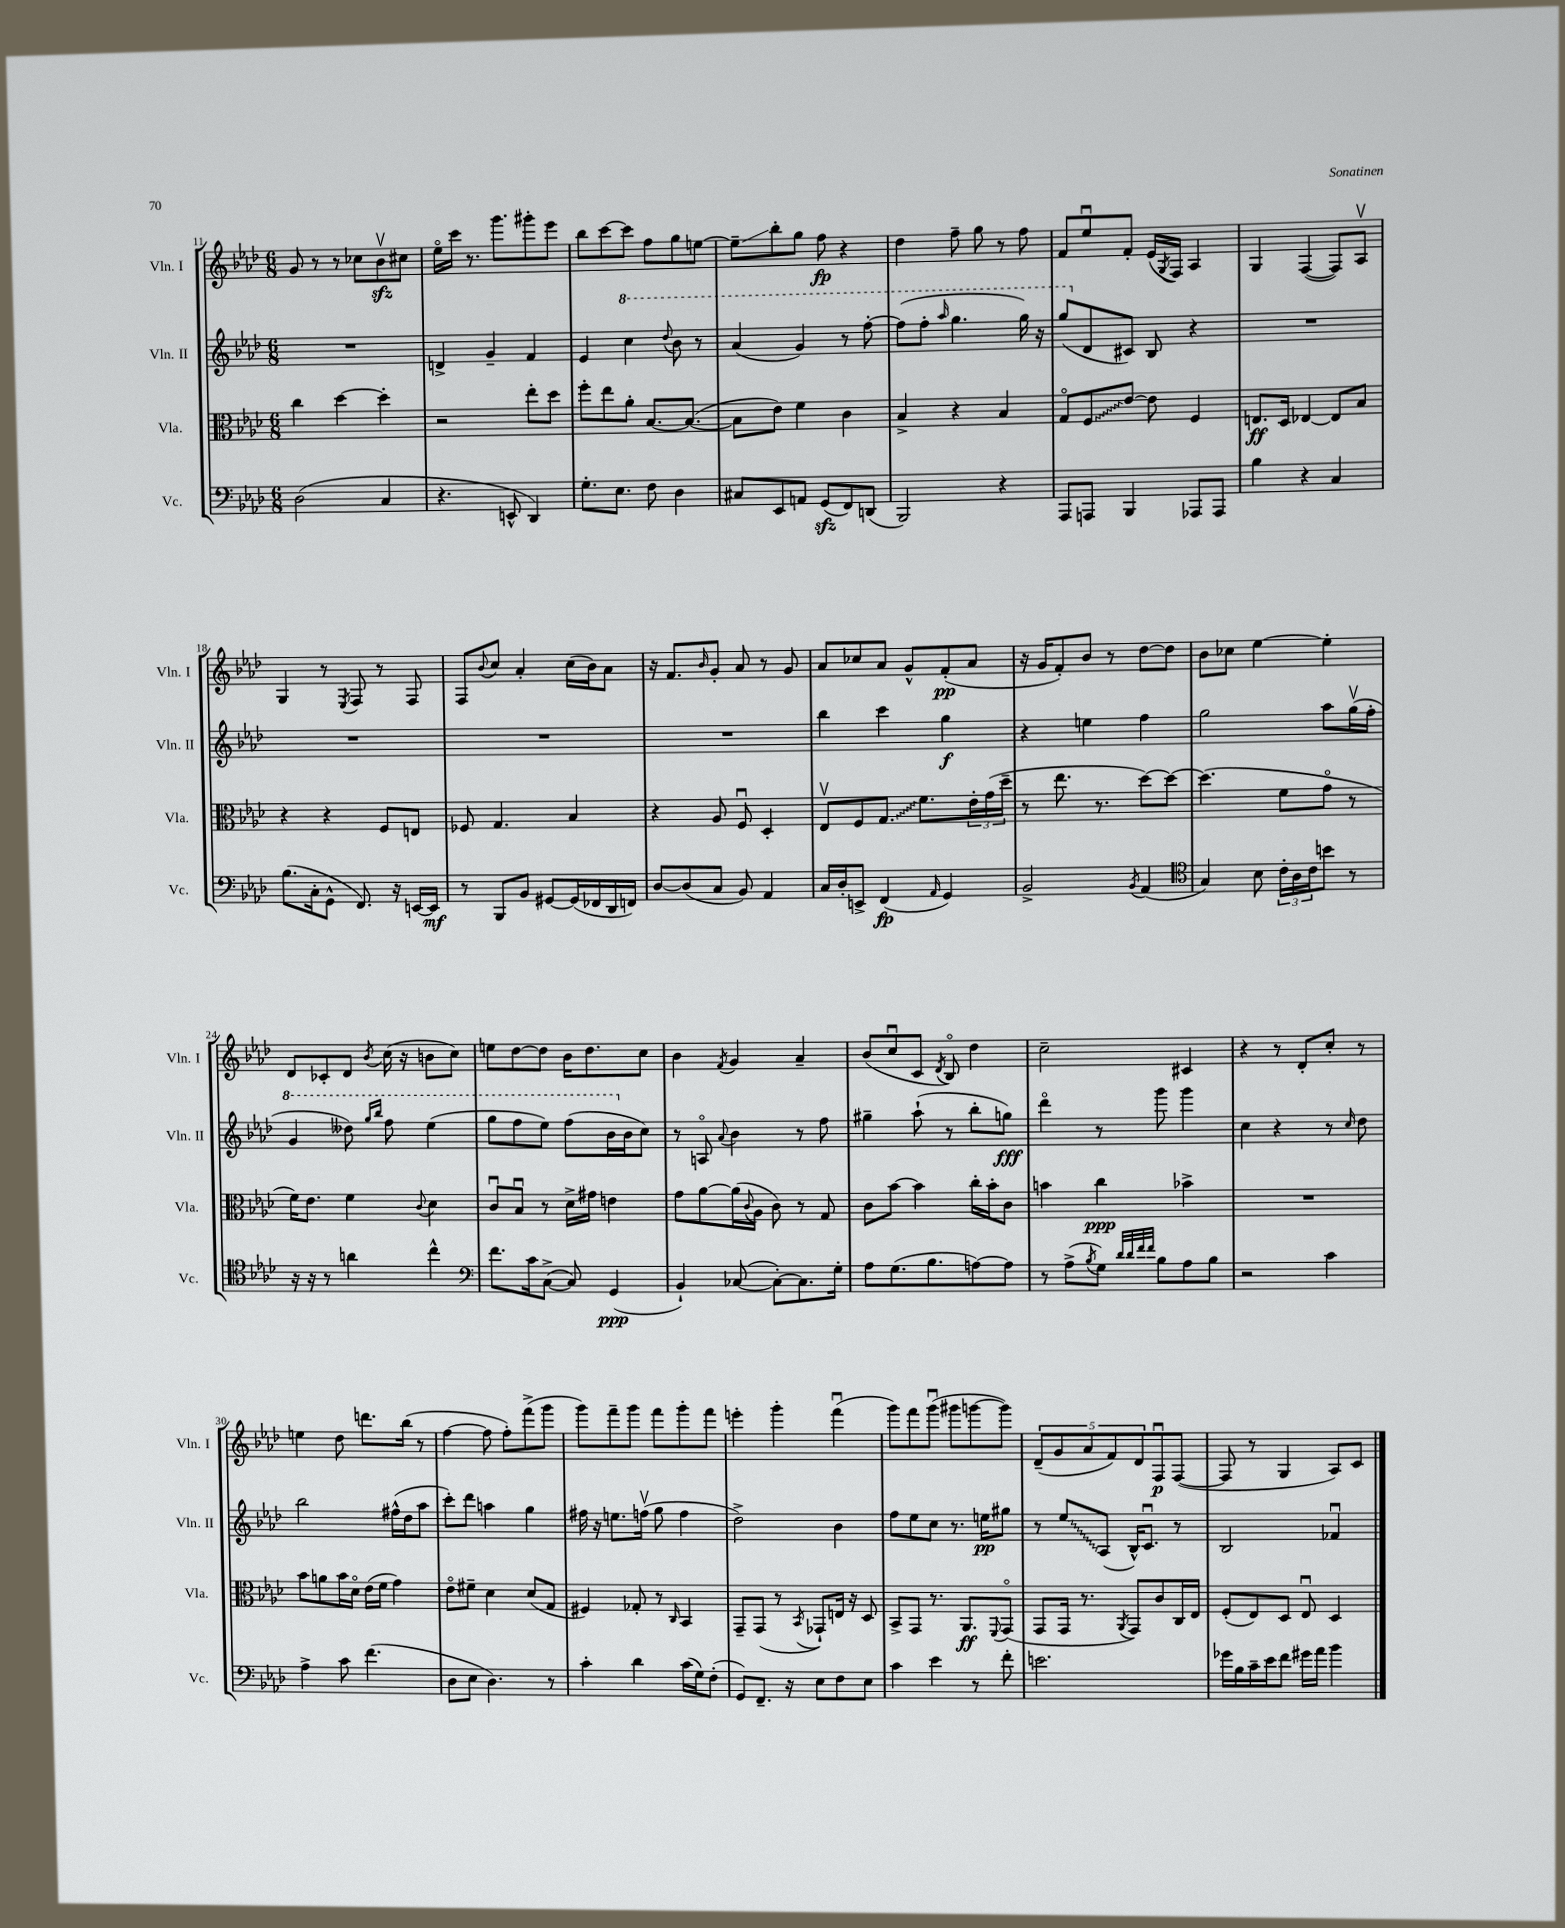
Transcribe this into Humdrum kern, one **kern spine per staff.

**kern	**kern	**kern	**kern
*staff4	*staff3	*staff2	*staff1
*clefF4	*clefC3	*clefG2	*clefG2
*k[b-e-a-d-]	*k[b-e-a-d-]	*k[b-e-a-d-]	*k[b-e-a-d-]
*M6/8	*M6/8	*M6/8	*M6/8
(2D-	4cc	2.r	8g
.	.	.	8r
.	[4dd-	.	8r
.	.	.	8cc-
4C	4dd-']	.	8b-v
.	.	.	8cc#
=	=	=	=
4.r	2r	4d^	16ee-o
.	.	.	16ccc
.	.	.	8.r
.	.	4g~	.
.	.	.	8.ggg
8EE^^	.	.	.
4DD-)	8ee-'	4f	8ggg#'
.	8dd-	.	8eee-
=	=	=	=
8.G'	8ff'	4e-	8bb-
.	8ee-	.	[8ccc
8.E-	.	.	.
.	8a-'	4ccc	8ccc]
8F	[8.B-	.	8ff
.	.	8qqddd-	.
4D-	.	8bb-	8gg
.	(8.B-_	.	.
.	.	8r	[8ee
=	=	=	=
8C#	8B-]	(4aa-	8ee~]
8EE-	8e-)	.	8bb-'
8AA	4f	4gg)	8gg
(8GG	.	.	8ff
8FF)	4c	8r	4r
(8DD	.	[8fff'	.
=	=	=	=
2BBB-)	4B-^	(8fff]	4dd-
.	.	8fff'	.
.	.	16qqaaa-	.
.	4r	4.ggg	8ff~
.	.	.	8gg
4r	4B-	.	8r
.	.	16ggg)	8ff
.	.	16r	.
=	=	=	=
8AAA-	8Go	(8ggg	8f
8AAA	8F	8d-	8ee-u
4BBB-	[8e-	8c#)	8f'
.	8e-]	8B-	(16e-
.	.	.	8qG
.	.	.	16F)
8AAA-	4F	4r	4A-
8AAA-	.	.	.
=	=	=	=
4B-	8.E	2.r	4G
.	16D-	.	.
4r	[4E-	.	([4F
4C	8E-]	.	8F])
.	8B-	.	8A-v
=	=	=	=
(8.B-	4r	2.r	4G
16C'	.	.	.
8GG^^	4r	.	8r
.	.	.	8qE-
8.FF)	.	.	8F
.	8F	.	8r
16r	.	.	.
[16EE	8E	.	8F
16EE]	.	.	.
=	=	=	=
8r	8F-	2.r	8F
.	.	.	8qqb-
8BBB-	4.G	.	8cc
8BB-	.	.	4a-'
[8GG#	.	.	.
(16GG#]	4B-	.	(16cc
16FF-	.	.	16b-)
16DD-	.	.	8a-
16FF)	.	.	.
=	=	=	=
[8D-	4r	2.r	16r
.	.	.	8.f
(8D-]	.	.	.
.	.	.	16qqb-
8C	8A-	.	8g'
8BB-)	8Fu	.	8a-
4AA-	4D-'	.	8r
.	.	.	8g
=	=	=	=
16C	8E-v	4bb-	8a-
16D-'	.	.	.
8EE^	8F	.	8cc-
(4FF	8.G	4ccc	8a-
.	.	.	8g^^
.	8.f	.	.
16qqAA-	.	.	.
4GG)	.	4gg	(8f'
.	24e-'	.	8a-
.	(24g	.	.
.	24dd-~	.	.
=	=	=	=
2BB-^	8r	4r	16r
.	.	.	16g
.	8.ee-	.	8f')
.	.	4ee	8b-
.	8.r	.	.
.	.	.	8r
8qBB-	.	.	.
(4AA-	[8dd-)	4ff	[8dd-
.	8dd-_	.	8dd-]
=	=	=	=
*clefC4	*	*	*
4G)	(4.dd-]	2gg	8b-
.	.	.	8cc-
8B-	.	.	[4ee-
24c'	8f	.	.
24A-	.	.	.
24c	.	.	.
8b	8go	8aa-	4ee-']
8r	8r	(16ggv	.
.	.	16ff'	.
=	=	=	=
16r	16f)	4gg	8d-
16r	8.e-	.	.
8r	.	.	8c-'
4a	4f	8ddd--)	8d-
.	.	16qqggg	.
.	.	16qqbbb-	8qb-
.	.	8fff	(16cc
.	.	.	16r
.	8qqc	.	.
4cc^^	4d-	(4eee-	8b
.	.	.	8cc)
=	=	=	=
*clefF4	*	*	*
8.f	8cu	8ggg	8ee
.	8B-u	8fff	[8dd-
16c	.	.	.
([8C^	8r	8eee-)	8dd-]
8C])	16d-^	(8fff	16b-
.	16g#	.	8.dd-
(4GG	4e	16bb-	.
.	.	16b-	.
.	.	8cc)	8cc
=	=	=	=
4BB-`)	8g	8r	4b-
.	[8a-	8Ao	.
.	.	8qqa-	8qf
([8C-	(16a-]	4b-	4g
.	8qqc	.	.
.	16A-	.	.
8C-'_)	8c)	.	.
8.C-]	8r	8r	4a-~
.	8G	8ff	.
16G'	.	.	.
=	=	=	=
8A-	8c	4gg#~	(8b-
(8.G	[8b-	.	8ccu
.	4b-]	(8aa-`	8c
8.B-	.	.	.
.	.	.	8qd-
.	.	8r	8B-o)
[8A)	16cc'	8bb-'	4dd-
.	16b-'	.	.
8A]	8c	8gg)	.
=	=	=	=
8r	4b	4ddd-o	2cc~
(8A-^	.	.	.
8qB-	.	.	.
8G)	4cc	8r	.
32qqd-	.	.	.
32qqd-	.	.	.
32qqf	.	.	.
32qqf	.	.	.
8B-	.	8ggg	.
8A-	4b-^	4ggg	4c#
8B-	.	.	.
=	=	=	=
2r	2.r	4cc	4r
.	.	4r	8r
.	.	.	8d-'
4c	.	8r	8cc'
.	.	16qqcc	.
.	.	8dd-	8r
=	=	=	=
4A-^	8b-	2bb-	4ee
.	8a	.	.
8c	16b-	.	8dd-
.	16d-o	.	.
(4.f	(16e-	.	8.ddd
.	16f	.	.
.	4g)	(16ff#^^	.
.	.	16dd-	(16bb-
.	.	8aa-	8r
=	=	=	=
8D-	8e-o	8ccc')	[4ff
8E-	8f#~	8ddd-	.
4.D-)	4d-	4aa	8ff]
.	.	.	8ff')
.	(8d-	4gg	(8fff^
8r	8G	.	8ggg
=	=	=	=
4c'	4F#)	16ff#	8ggg)
.	.	16r	.
.	.	8.ee	8fff~
4d-	8G-'	.	8ggg
.	.	(16ffv	.
.	8r	8gg	8fff
.	16qqC	.	.
(16c	4BB-	4ff	8ggg'
16G)	.	.	.
(8F'	.	.	8fff
=	=	=	=
8GG)	8GG~	2dd-^)	4eee'
8.FF~	(8GG	.	.
.	8r	.	4ggg'
16r	.	.	.
.	8qBB-	.	.
8E-	8GG-`)	.	.
8F	16E	4b-	(4fffu
.	16r	.	.
8E-	8D-	.	.
=	=	=	=
4c	8BB-^	8ff	8ggg)
.	8GG	8ee-	8fff
4e-	8.r	8cc	(8gggu
.	.	8.r	8ggg#
.	8.AA-	.	.
8r	.	.	[8ggg
.	.	16ee	.
.	8qqFF	.	.
8f'	(8GGo	8gg#	8ggg])
=	=	=	=
2.e	8GG	8r	(10d-~
.	.	.	10g
.	16GG	8ee-	.
.	8.r	.	.
.	.	.	10a-
.	.	(8A-	.
.	.	.	10f)
.	8qAA-	.	.
.	8GG)	16B-^^)	.
.	.	.	10d-
.	.	8.cu	.
.	8c	.	8Fu
.	16C	8r	([8F
.	16E-	.	.
=	=	=	=
16g-	(8F'	2B-	8F]
16B-	.	.	.
16c~	8E-)	.	8r
16e-	.	.	.
8f	8D-	.	4G
16g#	8E-u	.	.
16a-	.	.	.
4b-	4D-	4f-u	8A-)
.	.	.	8c
==	==	==	==
*-	*-	*-	*-
